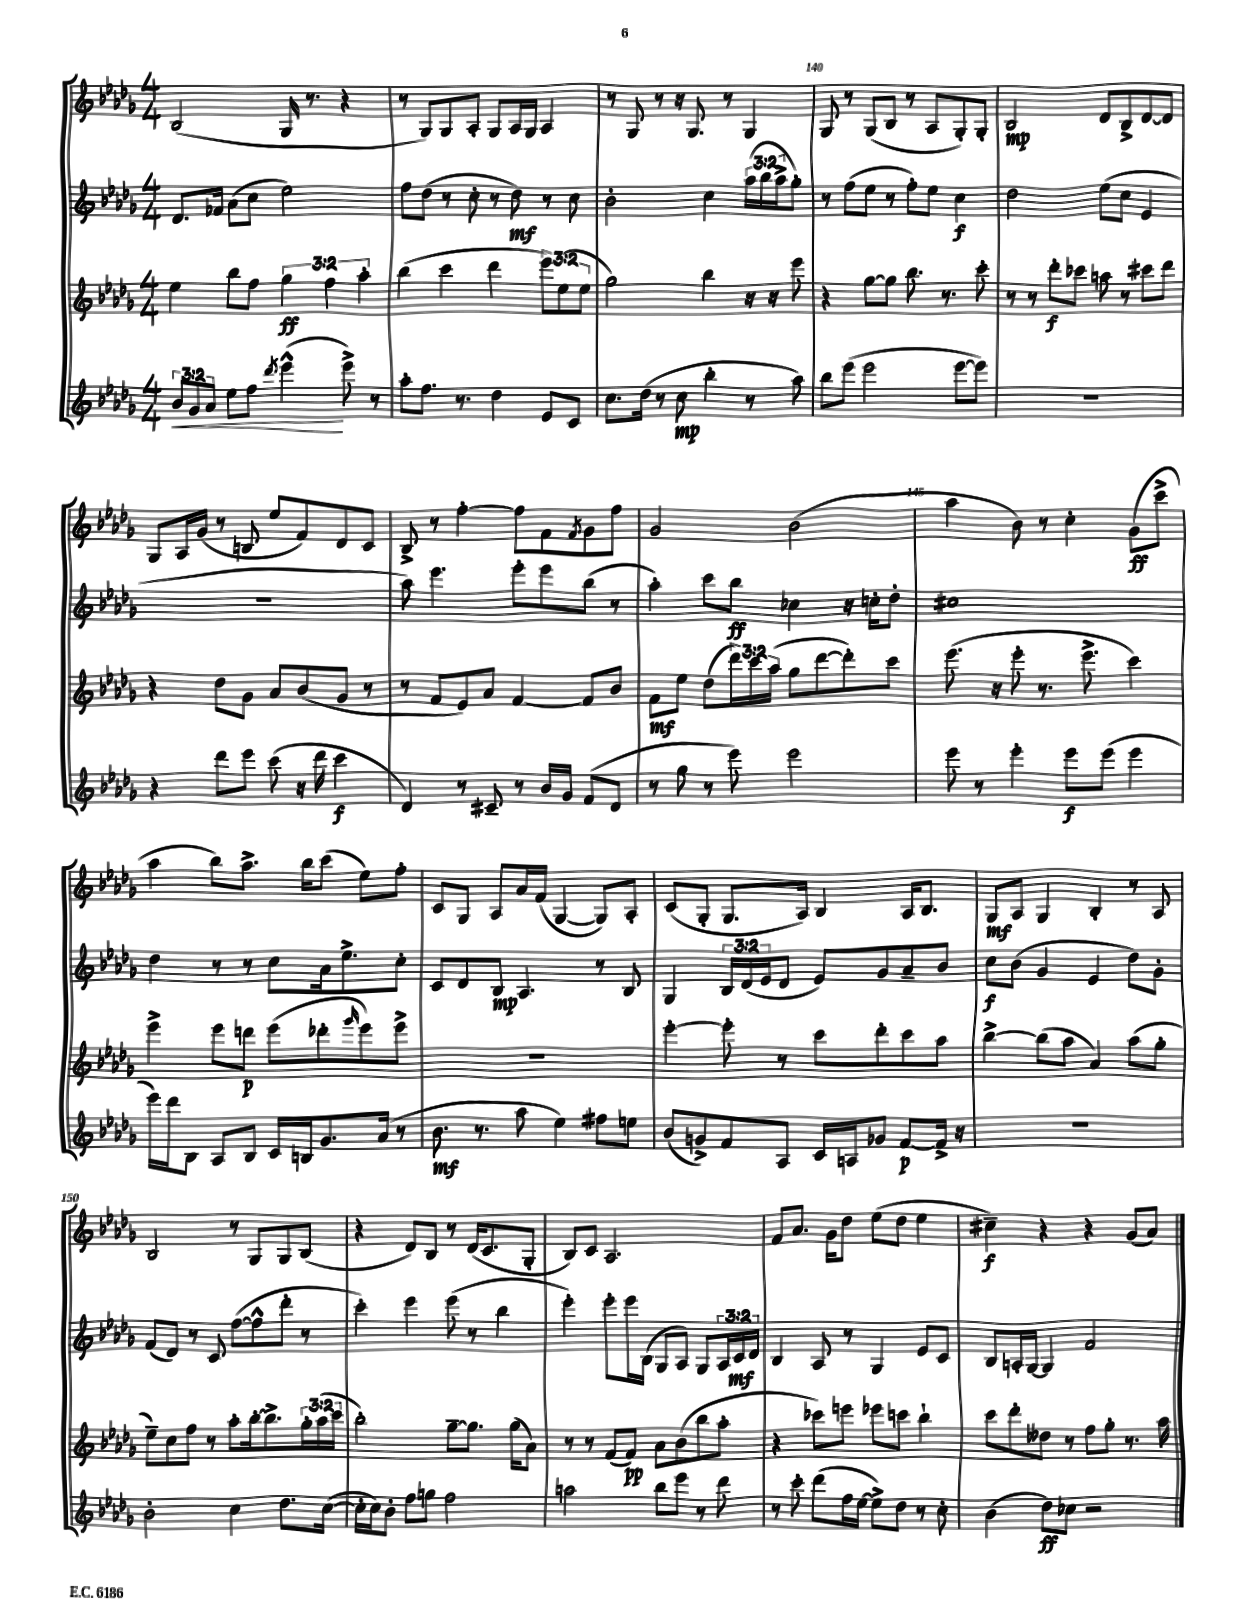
<<
\new StaffGroup <<
\new Staff = "s0" {
    \clef treble \key des \major \numericTimeSignature \time 4/4
    bes2( ges16 r8. r4 |
    r8 ges8) ges8 aes8-. ges8 aes16 ges16 aes4 |
    r8 ges8 r8 r16 ges8. r8 ges4 |
    ges8 r8 ges8( bes8 r8 aes8 ges8-.) ges8-. |
    bes2\mp des'8 bes8-> des'8~ des'8 |
    ges8 aes16 ges'16( r8 b8 ees''8 f'8) des'8 c'8 |
    bes8-> r8 f''4~-. f''8 f'8 \acciaccatura { f'8 } ges'8 f''8 |
    ges'2 bes'2( |
    aes''4 bes'8) r8 c''4-. ges'8\ff( c'''8-> |
    aes''4 bes''8) aes''8.-> bes''16 c'''8( ees''8) f''8-. |
    c'8 ges8 aes8 aes'16 f'16( ges4~ ges8) aes8-. |
    c'8( ges8-. ges8. aes16) bes4 aes16 bes8. |
    ges8\mf aes8 ges4 bes4-. r8 aes8 |
    bes2 r8 ges8 ges8 bes8( |
    r4 des'8) bes8 r8 des'16( c'8. ges8-. |
    bes8) c'8 aes2. |
    f'8 aes'8. ges'16 des''8 ees''8( des''8 ees''4 |
    cis''4--\f) r4 r4 ges'8( aes'8) \bar "|." |
}
\new Staff = "s1" {
    \clef treble \key des \major \numericTimeSignature \time 4/4 \override Staff.TupletNumber.text = #tuplet-number::calc-fraction-text
    des'8. fes'16 aes'8( c''8 ees''2) |
    f''8 des''8( r8 c''8-. r8 des''8\mf) r8 c''8 |
    bes'2-. c''4 \tuplet 3/2 { aes''16( bes''16 aes''16-> } ges''8-.) |
    r8 f''8( ees''8 r8 f''8-.) ees''8 c''4\f |
    des''2 ees''8( c''8 ees'4 |
    R1 |
    aes''8) ees'''4. ees'''8-. ees'''8 bes''8( r8 |
    aes''4-.) c'''8 bes''8\ff ces''4 r16 c''16-. des''8-. |
    cis''1 |
    des''4 r8 r8 c''8 aes'16 ees''8.-> c''8-. |
    c'8 des'8 bes8\mp aes4. r8 bes8 |
    ges4 \tuplet 3/2 { bes16 des'16( ees'16 } des'8 ees'8) ges'8 aes'8-- bes'8 |
    c''8\f bes'8( ges'4 ees'4 des''8) ges'8-. |
    f'8( des'8) r8 c'8 f''8~( f''8-^ des'''8-. r8 |
    c'''4-.) ees'''4 ees'''8( r8 bes''4 |
    ees'''4-.) ees'''8-. ees'''16 bes16( ges8 aes8) ges8 \tuplet 3/2 { aes16 c'16\mf des'16 } |
    bes4 aes8 r8 ges4 ees'8 c'8 |
    bes8 a16-. ges16~ ges4 f'2 \bar "|." |
}
\new Staff = "s2" {
    \clef treble \key des \major \numericTimeSignature \time 4/4 \override Staff.TupletNumber.text = #tuplet-number::calc-fraction-text
    ees''4 bes''8 f''8 \tuplet 3/2 { ges''4\ff f''4 aes''4-. } |
    bes''4( c'''4 des'''4 \tuplet 3/2 { ees'''8) ees''8( ees''8 } |
    ges''2) bes''4 r16 r16 ees'''8 |
    r4 ges''8~ ges''8 bes''8. r8. c'''8-. |
    r8 r8 des'''8-.\f ces'''8 a''8 r8 cis'''8 des'''8 |
    r4 des''8 ges'8 aes'8 bes'8( ges'8 r8 |
    r8 f'8 ees'8) aes'8 f'4~ f'8 bes'8 |
    f'8\mf ees''8 des''8( \tuplet 3/2 { des'''16) c'''16 aes''16( } ges''8 des'''8~ des'''8-.) c'''8 |
    ees'''8.( r16 ees'''8-. r8. ees'''8.-> c'''4) |
    ees'''4-> ees'''8 d'''8\p ees'''8( des'''8-. \grace { ges'''16 } ees'''8) ees'''8-> |
    R1 |
    ees'''4~-. ees'''8-. r8 c'''8 des'''8-. c'''8 aes''8 |
    bes''4~-> bes''8( aes''8 aes'4) aes''8( ges''8-. |
    ees''8--) c''8 f''8 r8 aes''8-. bes''16~-. bes''8.-> \tuplet 3/2 { ges''16-. aes''16( c'''16 } |
    bes''2-.) ges''8~-- ges''8. ges''16( aes'8) |
    r8 r8 f'8( f'8\pp) aes'8 bes'8( bes''8 aes''8-. |
    r4 ces'''8) e'''8 ees'''8 c'''8 bes''4-! |
    c'''8 des'''8-. deses''8 r8 f''8 ges''8-. r8. aes''16 \bar "|." |
}
\new Staff = "s3" {
    \clef treble \key des \major \numericTimeSignature \time 4/4 \override Staff.TupletNumber.text = #tuplet-number::calc-fraction-text
    \tuplet 3/2 { bes'8\< ges'8 aes'8 } ees''8 f''8 \acciaccatura { des'''8 } ees'''4-^\!( ees'''8->) r8 |
    aes''8-. f''8. r8. des''4 ees'8 c'8 |
    c''8. des''16( r8 c''8\mp bes''4-. r8 aes''8) |
    bes''8 ees'''8( ees'''2 ees'''8~ ees'''8) |
    R1 |
    r4 des'''8 ees'''8 c'''8( r16 des'''16 c'''4\f |
    des'4) r8 cis'8-- r8 bes'16 ges'16 f'8( des'8 |
    r8 ges''8 r8 ees'''8) ees'''2 |
    ees'''8 r8 ees'''4-. ees'''8\f ees'''8( ees'''4 |
    ees'''16) des'''16 bes8 aes8 bes8 c'16 b16 ges'8. aes'16( r8 |
    bes'8.\mf r8. aes''8 ees''4) fis''8 e''8 |
    bes'8( g'8->) f'8 aes8 c'16 a16 ges'8 f'8~\p f'16-> r16 |
    R1 |
    bes'2-. c''4 des''8. c''16~( |
    c''16-. c''16) bes'8-. f''8 g''8 f''2 |
    a''2 bes''8 ees'''8 r8 des'''8 |
    r8 c'''8-. des'''8( f''16 ees''16~ ees''8->) des''8 r8 c''8-. |
    bes'4( des''8\ff) ces''8 r2 \bar "|." |
}
>>
>>
\layout { \context { \Score currentBarNumber = #137 \override BarNumber.break-visibility = ##(#f #t #t) barNumberVisibility = #(every-nth-bar-number-visible 5) } }
